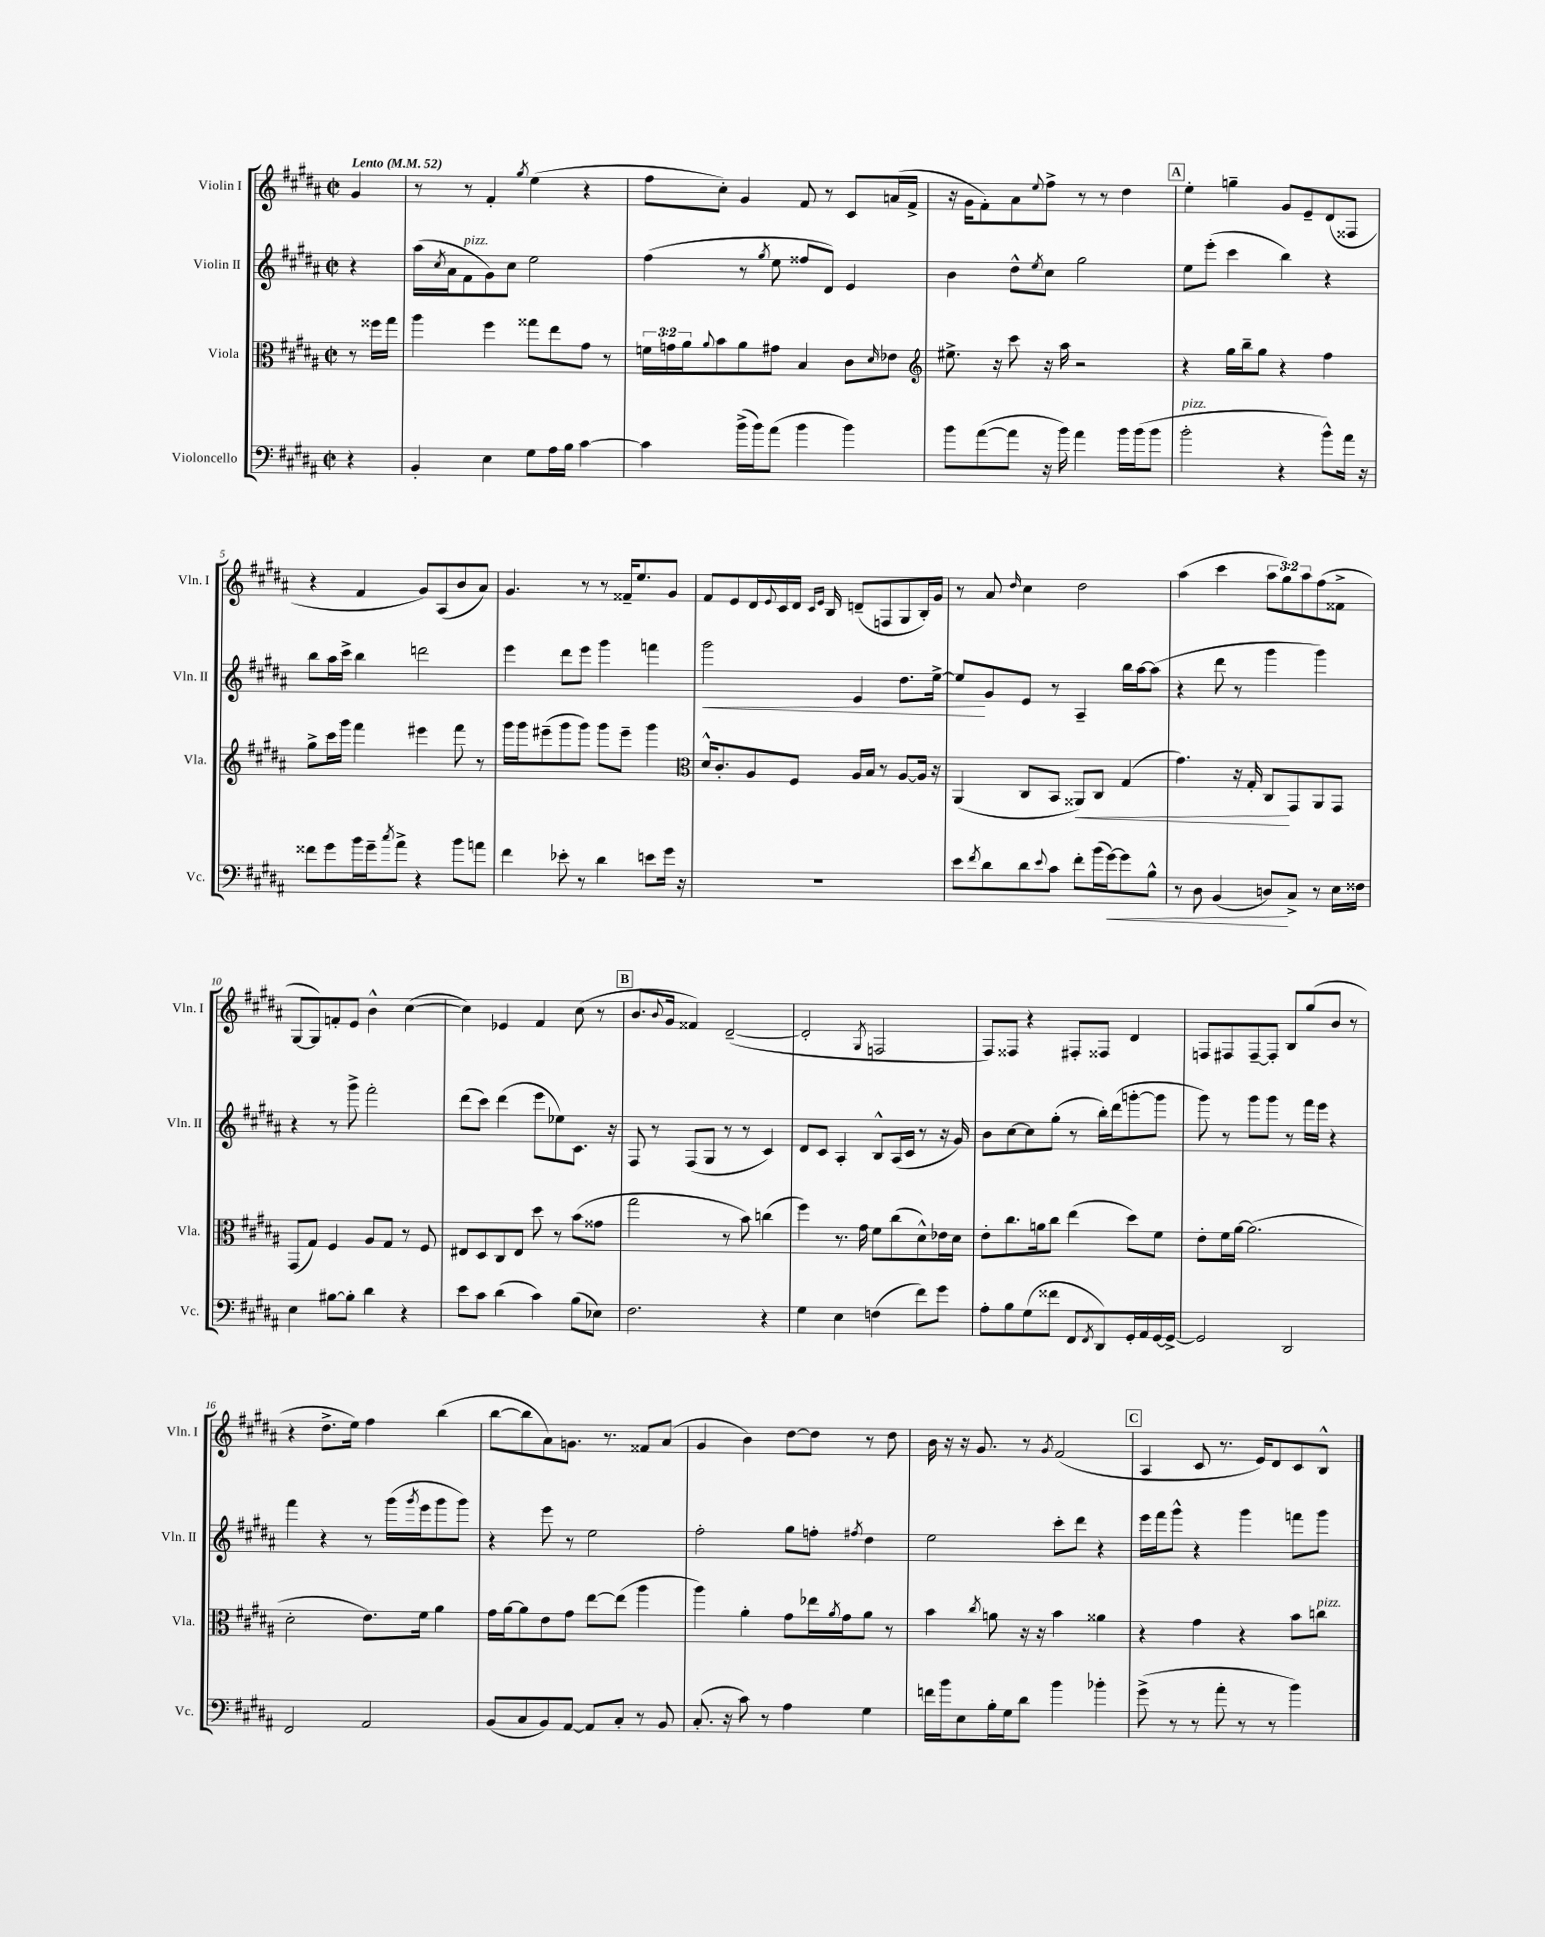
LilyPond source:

<<
\new StaffGroup <<
\new Staff = "s0" \with { instrumentName = "Violin I" shortInstrumentName = "Vln. I" } {
    \clef treble \key b \major \defaultTimeSignature \time 2/2 \override Staff.TupletNumber.text = #tuplet-number::calc-fraction-text \partial 4 \tempo "Lento" 4 = 52
    gis'4 |
    r8 r8 fis'4-. \acciaccatura { gis''8 } e''4( r4 |
    fis''8 cis''8-.) gis'4 fis'8 r8 cis'8 a'16( fis'16-> |
    r16 gis'16 fis'8-.) ais'8 \appoggiatura { e''8 } fis''8-> r8 r8 dis''4 |
    \mark \markup { \box "A" } e''4-. g''4-- gis'8 e'8-- dis'8( fisis8 |
    r4 fis'4 gis'8) ais8( b'8 ais'8) |
    gis'4. r8 r8 fisis'16-- e''8. gis'8 |
    fis'8 e'8 dis'16 \appoggiatura { e'8 } cis'16 dis'16 \grace { cis'16 e'16 } b16 d'8--( f8 gis8 b16-.) gis'16 |
    r8 ais'8 \grace { dis''16 } cis''4 dis''2 |
    ais''4( cis'''4 \tuplet 3/2 { ais''8 gis''8) ais''8 } fis''8( fisis'8-> |
    gis8~ gis8) f'8-. e'8 b'4-^ cis''4~( |
    cis''4) ees'4 fis'4 cis''8( r8 |
    \mark \markup { \box "B" } b'8. \appoggiatura { b'8 } gis'16 fisis'4) dis'2~--( |
    dis'2-. \acciaccatura { gis8 } f2 |
    fis8) fisis8 r4 fis8-. fisis8 dis'4 |
    f8 fis8 fis8~-- fis8-. b8 gis''8( b'8 r8 |
    r4 dis''8.-> e''16) fis''4 b''4( |
    b''8~ b''8 ais'8) g'8. r8. fisis'8 ais'8( |
    gis'4 b'4) dis''8~ dis''8 r8 dis''8 |
    b'16 r16 r16 gis'8. r8 \acciaccatura { gis'8 } fis'2( |
    \mark \markup { \box "C" } ais4 cis'8 r8. e'16) dis'8 cis'8 b8-^ \bar "|." |
}
\new Staff = "s1" \with { instrumentName = "Violin II" shortInstrumentName = "Vln. II" } {
    \clef treble \key b \major \defaultTimeSignature \time 2/2 \partial 4
    r4 |
    ais''16( \acciaccatura { cis''8 } ais'16 fis'8^\markup { \italic "pizz." } gis'8) cis''8 e''2 |
    fis''4( r8 \acciaccatura { gis''8 } e''8 fisis''8 dis'8) e'4 |
    b'4 dis''8-^ \acciaccatura { e''8 } cis''8 gis''2 |
    \mark \markup { \box "A" } e''8 e'''8-.( cis'''4 b''4) r4 |
    b''8 ais''16 cis'''16-> b''4 d'''2 |
    e'''4 dis'''8 e'''8 gis'''4 f'''4 |
    gis'''2\< e'4 dis''8. e''16~-> |
    e''8\! gis'8 e'8 r8 ais4-- b''16 ais''16~ ais''8( |
    r4 dis'''8 r8 gis'''4 gis'''4) |
    r4 r8 gis'''8-> fis'''2-. |
    dis'''8( cis'''8) dis'''4( e'''8 ees''8) cis'8. r16 |
    \mark \markup { \box "B" } fis8 r8 fis8( gis8 r8 r8 cis'4) |
    dis'8 cis'8 ais4-. b8-^ ais16( cis'16 r8 r16 gis'16) |
    b'8 cis''8~ cis''8 gis''8-.( r8 b''16-.) dis'''16( g'''8~-. g'''8 |
    gis'''8) r8 gis'''8 gis'''8 r8 fis'''16 e'''16 r4 |
    fis'''4 r4 r8 gis'''16( \acciaccatura { gis'''8 } e'''16 gis'''8 gis'''8) |
    r4 e'''8 r8 e''2 |
    fis''2-. gis''8 f''8-. \acciaccatura { fis''8 } dis''4 |
    e''2 cis'''8-. dis'''8 r4 |
    \mark \markup { \box "C" } e'''16 fis'''16 gis'''8-^ r4 gis'''4 f'''8 gis'''8 \bar "|." |
}
\new Staff = "s2" \with { instrumentName = "Viola" shortInstrumentName = "Vla." } {
    \clef alto \key b \major \defaultTimeSignature \time 2/2 \override Staff.TupletNumber.text = #tuplet-number::calc-fraction-text \partial 4
    r8 fisis''16 gis''16 |
    ais''4 fis''4 gisis''8 e''8 gis'8 r8 |
    \tuplet 3/2 { f'16 g'16 ais'16 } \appoggiatura { ais'8 } b'8 ais'8 gis'8 b4 cis'8 \grace { dis'16 } ees'8 |
    \clef treble eis''8.-> r16 cis'''8 r16 ais''16 r2 |
    \mark \markup { \box "A" } r4 gis''16 b''16-- gis''8 r4 fis''4 |
    gis''8-> cis'''16 gis'''16 fis'''4 eis'''4 fis'''8 r8 |
    gis'''16 gis'''16 eis'''8--( gis'''8 gis'''8) gis'''8 eis'''8-- gis'''4 |
    \clef alto dis'16-^ cis'8.-. ais8 fis8 ais16 b16 r8 ais8~ ais16 r16 |
    ais,4( cis8 b,8 aisis,8\<) cis8 gis4( |
    gis'4.) r16 gis16-. cis8\! gis,8 ais,8 gis,8 |
    gis,8( gis8) fis4 ais8 gis8 r8 fis8 |
    eis8 dis8 cis8 eis8 dis''8 r8 b'8( gisis'8 |
    \mark \markup { \box "B" } gis''2 r8 b'8) c''4( |
    fis''4) r8. gis'16 fis'8 cis''8( dis'8-^) ees'16 dis'16 |
    e'8-. cis''8. a'16 cis''8 e''4( dis''8) fis'8 |
    e'8-. fis'16 ais'16~ ais'2.( |
    dis'2-. e'8.) fis'16 ais'4 |
    gis'16 ais'16~ ais'8 e'8 gis'8 e''8~ e''8( ais''4 |
    ais''4) ais'4-. gis'8 ees''16 \acciaccatura { ais'8 } gis'16 ais'8 r8 |
    b'4 \acciaccatura { cis''8 } a'8 r16 r16 b'4 aisis'4 |
    \mark \markup { \box "C" } r4 gis'4 r4 b'8 c''8^\markup { \italic "pizz." } \bar "|." |
}
\new Staff = "s3" \with { instrumentName = "Violoncello" shortInstrumentName = "Vc." } {
    \clef bass \key b \major \defaultTimeSignature \time 2/2 \partial 4
    r4 |
    b,4-. e4 gis8 ais16 b16 cis'4~ |
    cis'4 b'16->( b'16) ais'8( b'4 b'4) |
    b'8 ais'8~( ais'8 r16 b'16) ais'4 b'16 b'16( b'8 |
    \mark \markup { \box "A" } b'2-.^\markup { \italic "pizz." } r4 b'8-^) ais'16 r16 |
    fisis'8 gis'8 b'16 gis'16-- \acciaccatura { cis''8 } ais'8-> r4 b'8 a'8 |
    fis'4 ees'8-. r8 dis'4 e'8 gis'16 r16 |
    R1 |
    e'8 \acciaccatura { fis'8 } dis'8 dis'8 \appoggiatura { e'8 } cis'8 fis'8-. b'16( gis'16~\<) gis'8 b8-^ |
    r8 dis8 b,4( d8\!) cis8-> r8 e16 fisis16 |
    e4 bis8~ bis8-. dis'4 r4 |
    e'8 cis'8 dis'4( cis'4) b8( ees8) |
    \mark \markup { \box "B" } fis2. r4 |
    gis4 e4 f4( fis'8) gis'8 |
    ais8-. b8 gis8( fisis'8 fis,8 \acciaccatura { fis,8 } dis,8) gis,16-. ais,16 gis,16~ gis,16~-> |
    gis,2 dis,2 |
    fis,2 ais,2 |
    b,8( cis8 b,8) ais,8~ ais,8 cis8-. r8 b,8 |
    cis8.-.( r16 cis'8) r8 ais4 gis4 |
    f'16 b'16 e8 b16-. gis16 dis'8 b'4 bes'4-. |
    \mark \markup { \box "C" } gis'8->( r8 r8 ais'8-. r8 r8 b'4) \bar "|." |
}
>>
>>
